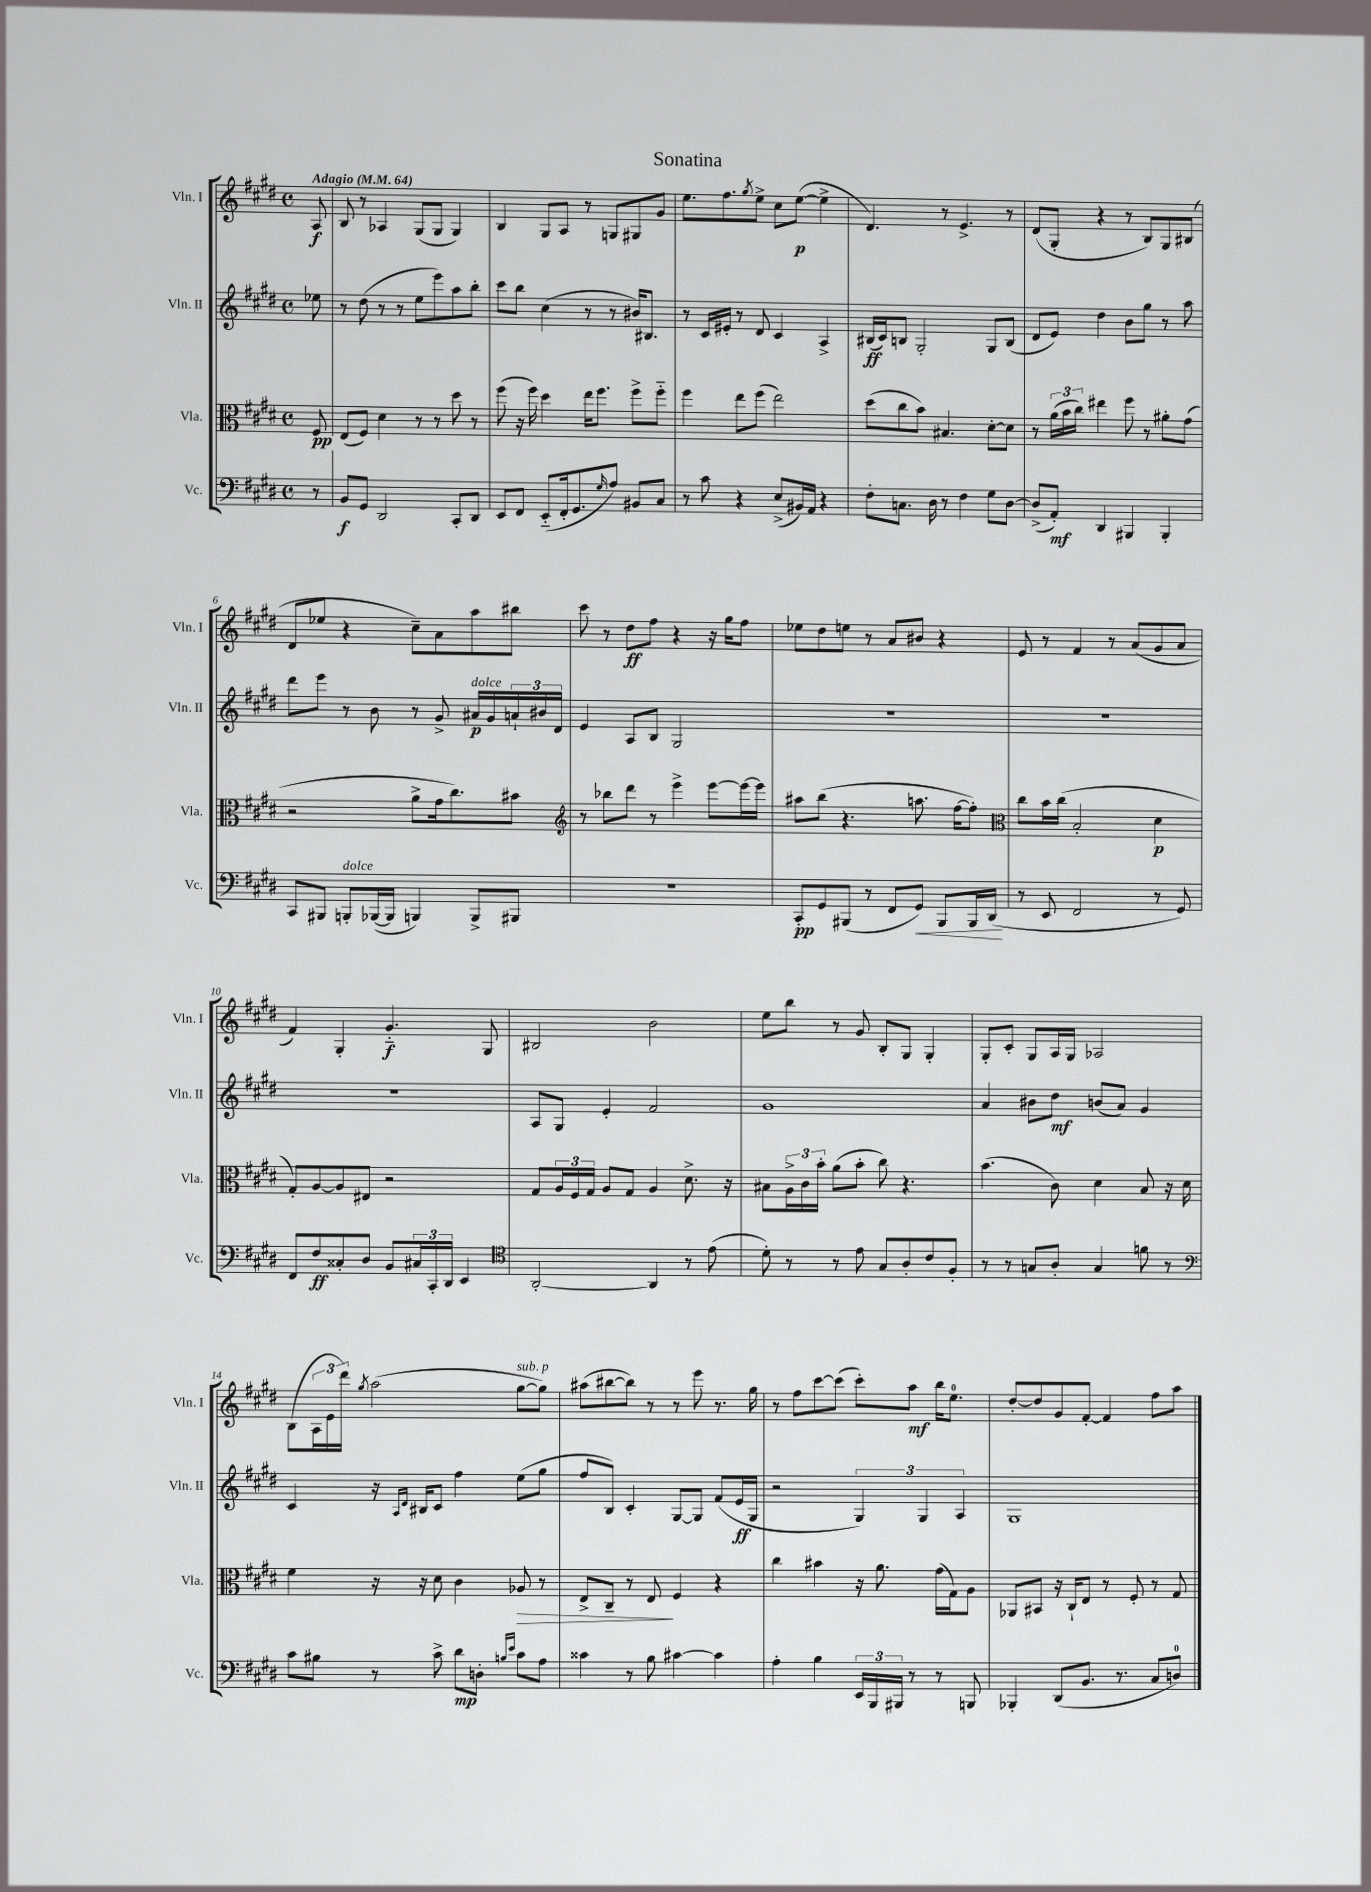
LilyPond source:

\header { title = "Sonatina" }
<<
\new StaffGroup <<
\new Staff = "s0" \with { instrumentName = "Vln. I" shortInstrumentName = "Vln. I" } {
    \clef treble \key e \major \defaultTimeSignature \time 4/4 \partial 8 \tempo "Adagio" 4 = 64
    a8\f |
    b8 r8 aes4 gis8( gis8 gis4) |
    b4 gis8 a8 r8 g8 gis8 gis'8 |
    e''8. fis''8. \acciaccatura { gis''8 } e''8-> cis''8 e''8~\p( e''4-> |
    dis'4.) r8 e'4.-> r8 |
    dis'8( gis8-. r4 r8 b8) gis8 bis8( |
    dis'8 ees''8 r4 cis''8--) a'8 a''8 bis''8 |
    cis'''8 r8 dis''8\ff fis''8 r4 r16 gis''16 fis''8 |
    ees''8 dis''8 e''8 r8 a'8 bis'8 r4 |
    e'8 r8 fis'4 r8 a'8( gis'8 a'8 |
    fis'4) gis4-. gis'4.-_\f gis8 |
    bis2 b'2 |
    e''8 b''8 r8 gis'8 b8-. gis8 gis4-. |
    gis8-. cis'8-. gis8 a16 gis16 aes2 |
    b8( \tuplet 3/2 { a16 e'16 dis'''16) } \acciaccatura { gis''8 } a''2( gis''8~^\markup { \italic "sub. p" } gis''8) |
    ais''8( bis''8~ bis''8) r8 r8 e'''8 r8. gis''16 |
    r8 fis''8 cis'''8~ cis'''8( cis'''8-.) a''8\mf b''16 e''8.-0 |
    dis''8~-. dis''8 gis'8 fis'8~-. fis'4 fis''8 a''8 \bar "|." |
}
\new Staff = "s1" \with { instrumentName = "Vln. II" shortInstrumentName = "Vln. II" } {
    \clef treble \key e \major \defaultTimeSignature \time 4/4 \partial 8
    ees''8 |
    r8 dis''8( r8 r8 e''8 e'''8) a''8 b''8-. |
    cis'''8 b''8 cis''4( r8 r8 bis'16) bis8. |
    r8 cis'16 eis'16-. r8 dis'8 cis'4 a4-> |
    bis16\ff( cis'16) b8 gis2-. gis8 b8( |
    dis'8 e'8) dis''4 b'8 gis''8 r8 a''8 |
    dis'''8 e'''8 r8 b'8 r8 gis'8-> ais'16\p^\markup { \italic "dolce" } gis'16 \tuplet 3/2 { a'16-! bis'16 dis'16 } |
    e'4 a8 b8 gis2 |
    R1 |
    R1 |
    R1 |
    a8 gis8 e'4-. fis'2 |
    gis'1 |
    a'4 bis'8 dis''8\mf b'8( a'8) gis'4 |
    cis'4 r16 \grace { a16 dis'16 } bis16 cis'8 fis''4 e''8( gis''8 |
    fis''8 b8) cis'4-. gis8~ gis8 fis'8( e'16\ff gis16 |
    r2 \tuplet 3/2 { gis4) gis4 a4 } |
    gis1 \bar "|." |
}
\new Staff = "s2" \with { instrumentName = "Vla." shortInstrumentName = "Vla." } {
    \clef alto \key e \major \defaultTimeSignature \time 4/4 \partial 8
    fis8\pp |
    e8( fis8) dis'4 r8 r8 dis''8 r8 |
    fis''8( r16 fis''16) dis''4 e''16 fis''8. fis''8-> fis''8-_ |
    fis''4 e''8 fis''8( e''2) |
    dis''8( cis''8 b'8) bis4. dis'8~-. dis'8 |
    r8 \tuplet 3/2 { a'16( b'16 cis''16) } eis''4 fis''8 r8 ais'8-. gis'8( |
    r2 a'8-> gis'16 cis''8.) bis'8 |
    \clef treble r8 bes''8 dis'''8 r8 e'''4-> e'''8~ e'''16~ e'''16 |
    ais''8 b''8( r4. a''8. fis''16~ fis''8-.) |
    \clef alto cis''8 b'16 cis''16( b2-. dis'4\p |
    gis8-.) a8~ a8 eis8 r2 |
    gis8 \tuplet 3/2 { a16 fis16 gis16 } a8 gis8 a4 dis'8.-> r16 |
    bis8 \tuplet 3/2 { a16-> cis'16 b'16-. } a'8( b'8-. cis''8) r4. |
    b'4.( cis'8) dis'4 b8 r16 dis'16 |
    fis'4 r16 r16 dis'8 cis'4 aes8\> r8 |
    e8-> cis8-- r8 e8\! fis4 r4 |
    cis''4 bis'4 r16 a'8. gis'16( gis16) a8 |
    aes,8 bis,8 r16 cis16-! e8 r8 fis8-. r8 gis8 \bar "|." |
}
\new Staff = "s3" \with { instrumentName = "Vc." shortInstrumentName = "Vc." } {
    \clef bass \key e \major \defaultTimeSignature \time 4/4 \partial 8
    r8 |
    b,8\f gis,8 dis,2 cis,8-. dis,8 |
    e,8 fis,8 e,8-_( fis,16-. gis,8. \grace { gis16 } a8) bis,8 cis8 |
    r8 cis'8 r4 e8->( bis,16) a,16 r4 |
    fis8-. c8. dis16 r8 fis4 gis8 dis8~ |
    dis8->( a,8-.\mf) dis,4 bis,,4 bis,,4-. |
    cis,8 bis,,8 b,,8-.^\markup { \italic "dolce" } bes,,16~( bes,,16 b,,4) b,,8-> bis,,8 |
    R1 |
    cis,8-.\pp gis,8 bis,,8( r8 fis,8 gis,8\<) bis,,8 bis,,16 dis,16\!( |
    r8 e,8 fis,2 r8 gis,8) |
    fis,8 fis8\ff cisis8-. dis8 b,8 \tuplet 3/2 { cis16 cis,16-. dis,16 } e,4 |
    \clef tenor a,2~-. a,4 r8 e'8( |
    dis'8-.) r8 r8 e'8 gis8 a8-. cis'8 fis8-. |
    r8 r8 g8 a8-. g4 f'8 r8 |
    \clef bass cis'8 bis8 r8 cis'8-> dis'8\mp d8-. \grace { b16 e'16 } cis'8 a8 |
    cisis'4 r8 b8 cis'4~ cis'4 |
    a4-. b4 \tuplet 3/2 { e,16 b,,16 bis,,16 } r8 r8 b,,8 |
    bes,,4-. dis,8( b,8. r8. cis8 d8-0) \bar "|." |
}
>>
>>
